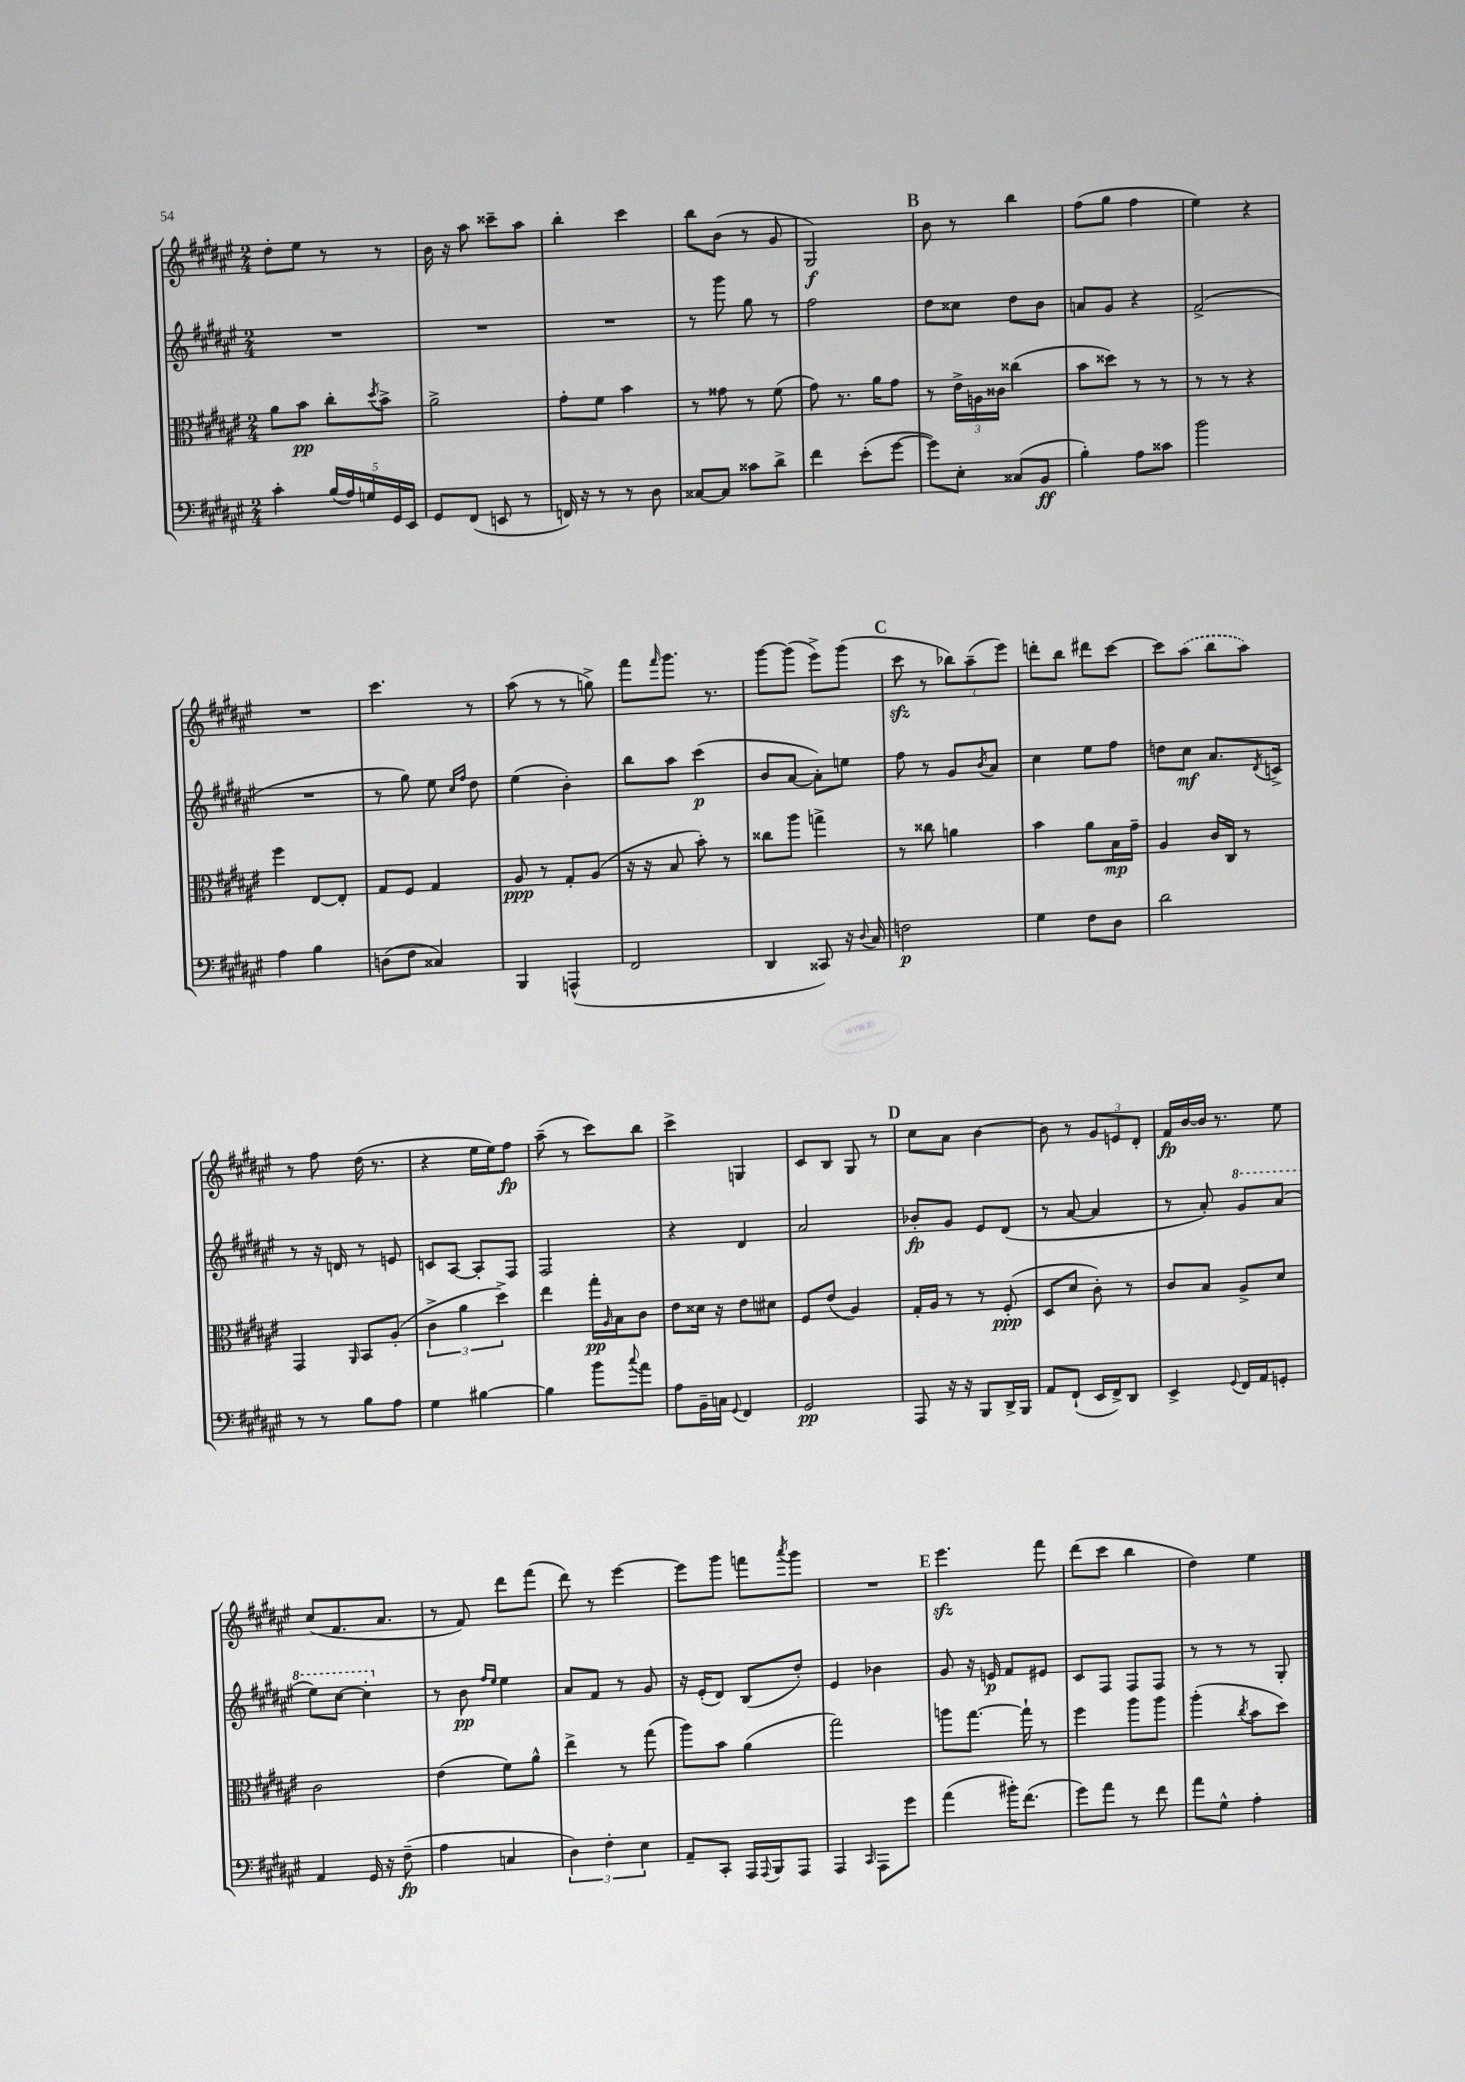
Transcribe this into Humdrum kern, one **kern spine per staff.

**kern	**kern	**kern	**kern
*staff4	*staff3	*staff2	*staff1
*clefF4	*clefC3	*clefG2	*clefG2
*k[f#c#g#d#a#e#]	*k[f#c#g#d#a#e#]	*k[f#c#g#d#a#e#]	*k[f#c#g#d#a#e#]
*M2/4	*M2/4	*M2/4	*M2/4
4c#'\	8a#\L	2r	8dd#'\L
.	8b\J	.	8ee#\J
(20B/LL	8cc#'\L	.	8r
20A#/)	.	.	.
20G/	.	.	.
.	8qdd#/	.	.
.	8b^\J	.	8r
20GG#/	.	.	.
20EE#/JJ	.	.	.
=	=	=	=
8GG#/L	2a#^\	2r	16b\
.	.	.	16r
(8FF#/J	.	.	8aa#\
8EE/	.	.	8ccc##~\L
8r	.	.	8aa#\J
=	=	=	=
16FF/)	8g#'\L	2r	4bb'\
16r	.	.	.
8r	8f#\J	.	.
8r	4b\	.	4ccc#\
8D#\	.	.	.
=	=	=	=
[8C##/L	8r	8r	8bb\L
8C##/]J	8g##\	8ggg#\	(8b\J
8c##\L	8r	8gg#\	8r
8d#^\J	(8f#\	8r	8g#/
=	=	=	=
4f#\	8g#\)	2ff#\	2G#/)
.	8.r	.	.
(8e#'\L	.	.	.
.	16a#\LK	.	.
[8g#\J	8g#\J	.	.
=	=	=	=
8g#\]L)	8r	8dd#\L	8b\
8E#'\J	24e#^\LL	8cc##\J	8r
.	24A\	.	.
.	24c##\JJ	.	.
(8C##/L	(4cc##\	8dd#\L	4bb\
8BB/J	.	8b\J	.
=	=	=	=
4B'\)	8b\L	8a/L	(8ff#\L
.	8dd##\J)	8g#/J	8gg#\J
8A#\L	8r	4r	4ff#\
8c##\J	8r	.	.
=	=	=	=
2b\	8r	(2f#^/	4ee#\)
.	8r	.	.
.	4r	.	4r
=	=	=	=
4A#\	4ff#\	2r	2r
4B\	[8E#/L	.	.
.	8E#'/]J	.	.
=	=	=	=
(8D\L	8G#/L	8r	4.ccc#\
8F#\J	8F#/J	8gg#\)	.
4C##/)	4G#/	8ee#\	.
.	.	16qqcc#/LL	.
.	.	16qqff#/JJ	.
.	.	8dd#\	8r
=	=	=	=
4BBB/	8A#/	(4ee#\	(8aa#\
.	8r	.	8r
(4AAA^^/	8G#'/L	4b'\)	8r
.	(8A#/J	.	8gg^\)
=	=	=	=
2FF#/	16r	8bb\L	8fff#\L
.	16r	.	.
.	.	.	16qqfff#/
.	8B/	8aa#\J	8.ggg#\J
.	8b'\)	(4ccc#\	.
.	.	.	8.r
.	8r	.	.
=	=	=	=
4DD#/	8cc##\L	8b/L	[8ggg#\L
.	8aa#\J	[8a#/J	(8ggg#\]J
8CC##/)	4gg^\	8a#'\]L)	8eee#^\L)
16r	.	8ee\J	(8ggg#\J
8qqD#/	.	.	.
16C#/	.	.	.
=	=	=	=
2F\	8r	8ff#\	8ccc#\
.	8cc##\	8r	8r
.	4a\	8g#/L	12bb-\L)
.	.	.	(12aa#~\
.	.	8qb/	.
.	.	8a#/J	.
.	.	.	12eee#\J)
=	=	=	=
4G#\	4b\	4cc#\	8ddd'\L
.	.	.	8bb\J
8F#\L	8a#\L	8ee#\L	8ddd#\L
8D#\J	16B\L	8ff#\J	[8ccc#\J
.	16g#~\JJ	.	.
=	=	=	=
2d#\	4A#/	8dd\L	8ccc#\]L
.	.	8cc#\J	(8aa#\J
.	16c#/LL	8.a#/L	8bb\L
.	16C#/JJ	.	.
.	8r	.	8aa#\J)
.	.	8qd#/	.
.	.	16c^/Jk	.
=	=	=	=
8r	4GG#/	8r	8r
8r	.	16r	8ff#\
.	.	16d/	.
.	16qqAA#/	.	.
8B\L	8BB/L	8r	(16dd#\
.	.	.	8.r
8A#\J	(8A#'/J	8e/	.
=	=	=	=
4G#\	6c#^\	8c/L	4r
.	.	[8A#/J	.
.	6a#\	.	.
[4B#\	.	8A#'/]L	16ee#\LL
.	.	.	16ee#\J)
.	6dd#^\)	.	.
.	.	8F#/J	8ff#\J
=	=	=	=
4B#\]	4ee#\	2F#/	(8aa#~\
.	.	.	8r
8b\L	16gg#'\LL	.	8ccc#\L)
.	16qqA#/	.	.
.	16B\J	.	.
8qqcc#/	.	.	.
8a#\J	8c#\J	.	8bb\J
=	=	=	=
8A#\L	8e#\L	4r	4ccc#^\
16BB~\L	16d##\Jk	.	.
16C\JJ	16r	.	.
8qqGG#/	.	.	.
4FF#/	8e#\L	4d#/	4G/
.	8d#\J	.	.
=	=	=	=
2GG#/	8F#/L	2a#/	8c#/L
.	(8e#/J	.	8B/J
.	4A#/)	.	8G#/
.	.	.	8r
=	=	=	=
8AAA#/	16G#'/LL	8b-'/L	8cc#\L
.	16A#/JJ	.	.
16r	8r	8g#/J	8a#\J
16r	.	.	.
8BBB/L	8r	8e#/L	[4b\
16DD#^/L	(8F#'/	(8d#/J	.
16BBB/JJ	.	.	.
=	=	=	=
8AA#/L	8D#/L	8r	8b\]
(8FF#`/J	8d#/J	[8a#/	8r
16EE#/LL	8c#'\)	4a#/]	12g#/L
16FF#^/J)	.	.	.
.	.	.	12e/
8DD#/J	8r	.	.
.	.	.	12d#'/J
=	=	=	=
4EE#^/	8c#/L	8r	16f#/LL
.	.	.	[16b/
.	8B/J	8a#'/)	16b/]JJ
.	.	.	8.r
8qqGG#/	.	.	.
16FF#/LL	8A#^/L	8gg#/L	.
16AA#/J	.	.	.
8GG'/J	8d#/J	(8aa#/J	8ee#\
=	=	=	=
4AA#/	2c#\	8eee#\L)	(8cc#/L
.	.	[8ccc#\J	8.f#/
16GG#/	.	4ccc#'\]	.
16r	.	.	8.a#/J
(8F#~\	.	.	.
=	=	=	=
4A#\	(4e#\	8r	8r
.	.	8b\	8f#/)
.	.	16qqff#/LL	.
.	.	16qqee#/JJ	.
4C/	8f#\L)	4ee#\	8ddd#\L
.	8a#^^\J	.	(8fff#\J
=	=	=	=
6D#\)	4ee#^\	8a#/L	8ddd#\)
.	.	8f#/J	8r
6F#'\	.	.	.
.	8r	8r	[4eee#\
6E#\	.	.	.
.	(8gg#\	8g#/	.
=	=	=	=
8AA#~/L	8aa#\L)	16r	8eee#\]L
.	.	(16e#'/LK	.
8CC#'/J	8b\J	8d#/J)	8ggg#\J
16AAA#/LL	(4a#\	(8B/L	8fff\L
8qqAAA#/	.	.	.
16BBB/J	.	.	.
.	.	.	8qaaa#/
8AAA#/J	.	8dd#'/J)	8ggg#\J
=	=	=	=
4AAA#/	2gg#\)	4e#/	2r
16qqCC#/	.	.	.
8AAA#\L	.	4b-\	.
8g#\J	.	.	.
=	=	=	=
(4a#\	8aa\L	8g#/	4.eee#\
.	[8.gg#\J	16r	.
.	.	16e/	.
16b#'\LK)	.	8f#/L	.
(8.f#\J	16gg#`\]	.	.
.	8r	8e#/J	8fff#\
=	=	=	=
8g#\L)	4ff#\	8c#/L	(8ddd#\L
8a#\J	.	8F#/J	8ccc#\J
8r	8aa#\L	8F#/L	4bb\
8f#\	8aa#\J	8F#/J	.
=	=	=	=
8a#\L	(4aa#'\	8r	4dd#\)
8G#^^\J	.	8r	.
.	8qcc#/	.	.
4A#'\	8b\L	8r	4ee#\
.	8dd#\J)	8G#'/	.
==	==	==	==
*-	*-	*-	*-
